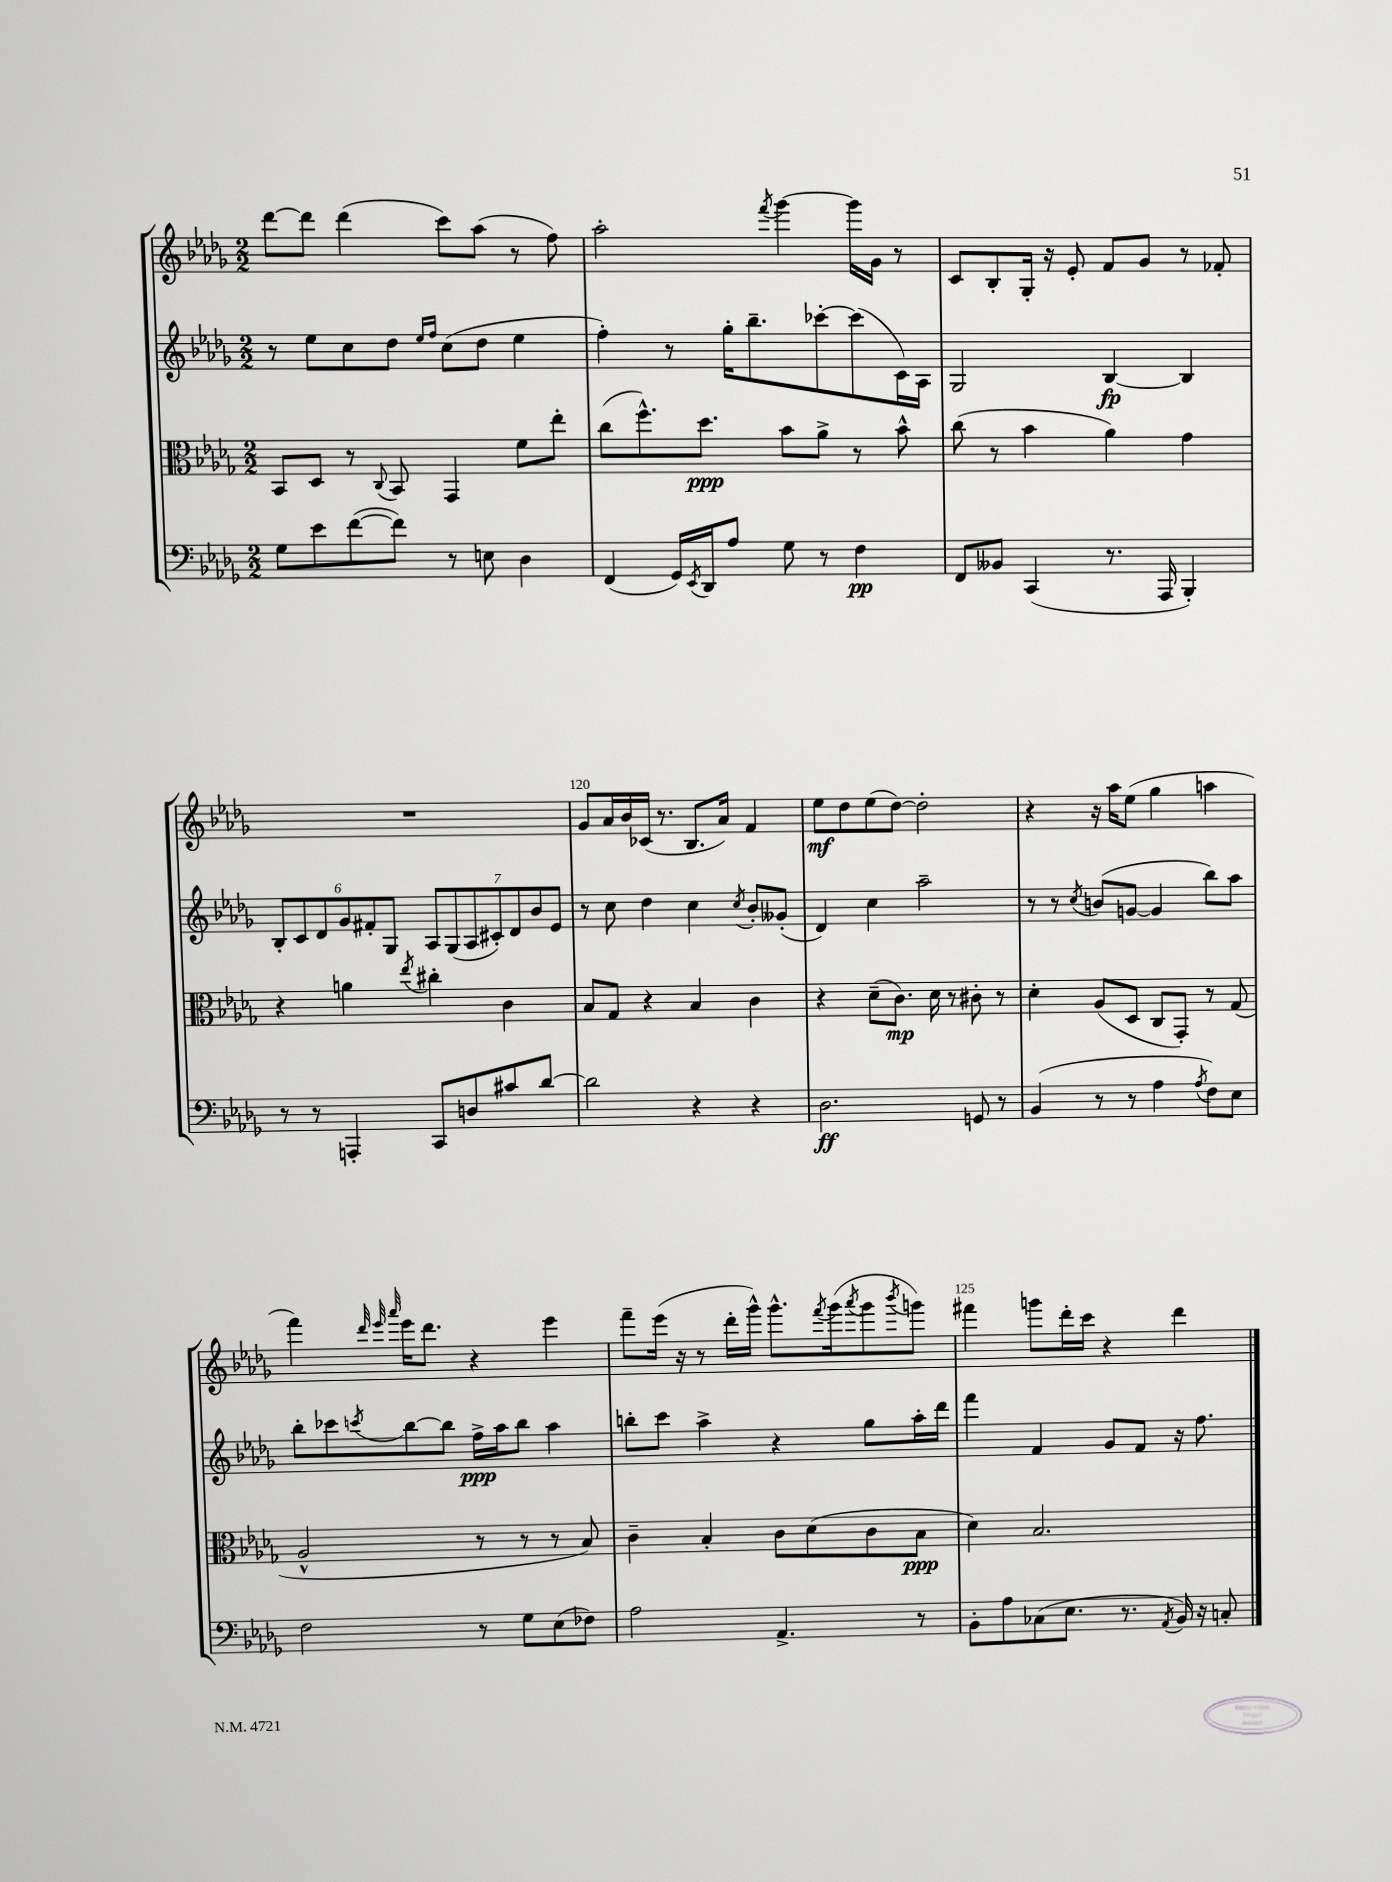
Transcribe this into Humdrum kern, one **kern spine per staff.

**kern	**kern	**kern	**kern
*staff4	*staff3	*staff2	*staff1
*clefF4	*clefC3	*clefG2	*clefG2
*k[b-e-a-d-g-]	*k[b-e-a-d-g-]	*k[b-e-a-d-g-]	*k[b-e-a-d-g-]
*M2/2	*M2/2	*M2/2	*M2/2
8G-\L	8BB-/L	8r	[8ddd-\L
8e-\	8D-/J	8ee-\L	8ddd-\]J
([8f\	8r	8cc\	(4ddd-\
.	8qqC/	.	.
8f\]J)	8BB-/	8dd-\J	.
.	.	16qqee-/LL	.
.	.	16qqff/JJ	.
8r	4GG-/	(8cc\L	8ccc\L)
8E\	.	8dd-\J	(8aa-\J
4D-\	8f\L	4ee-\	8r
.	8ee-'\J	.	8ff\)
=	=	=	=
(4FF/	(8cc\L	4ff'\)	2aa-'\
.	8.ff^^\)	.	.
16GG-/LL)	.	8r	.
8qEE-/	.	.	.
16DD-/J	8.dd-\J	.	.
8A-/J	.	16gg-'\LK	.
.	.	8.bb-~\	.
.	.	.	8qfff/
8G-\	8b-\L	.	[4ggg-\
8r	8a-^\J	[8ccc-'\	.
4F\	8r	(8ccc-\]	16ggg-\]LL
.	.	.	16g-\JJ
.	8b-^^\	16c\L)	8r
.	.	16A-\JJ	.
=	=	=	=
8FF/L	(8cc\	2G-/	8c/L
8BB--/J	8r	.	8B-'/
(4CC/	4b-\	.	16G-'/Jk
.	.	.	16r
.	.	.	8e-'/
8.r	4a-\)	[4B-/	8f/L
.	.	.	8g-/J
16AAA-/	.	.	.
4BBB-'/)	4g-\	4B-/]	8r
.	.	.	8f-'/
=	=	=	=
8r	4r	12B-'/L	1r
.	.	12c/	.
8r	.	.	.
.	.	12d-/	.
4AAA'/	4a\	12g-/	.
.	.	12f#'/	.
.	.	12G-/J	.
.	8qee-/	.	.
8CC/L	4cc#'\	14A-/L	.
.	.	(14G-/	.
8D/	.	.	.
.	.	14A-/	.
.	.	14c#'/)	.
8c#/	4c\	.	.
.	.	14d-/	.
.	.	14b-/	.
[8d-/J	.	.	.
.	.	14e-/J	.
=	=	=	=
2d-\]	8B-/L	8r	8g-/L
.	8G-/J	8cc\	16a-/L
.	.	.	16b-/
.	4r	4dd-\	(16c-/JJ
.	.	.	8.r
4r	4B-/	4cc\	8.B-/L
.	.	.	16a-/Jk)
.	.	8qcc/	.
4r	4c\	8b-'/L	4f/
.	.	(8g--'/J	.
=	=	=	=
2.D-\	4r	4d-/)	8ee-\L
.	.	.	8dd-\
.	(8d-~\L	4cc\	(8ee-\
.	8.c\J)	.	[8dd-\J)
.	.	2aa-~\	2dd-'\]
.	16d-\	.	.
.	8r	.	.
8GG/	8c#'\	.	.
8r	8r	.	.
=	=	=	=
(4BB-/	4d-'\	8r	4r
.	.	8r	.
.	.	8qcc/	.
8r	(8A-/L	(8b/L	16r
.	.	.	16aa-\LK
8r	8D-/J	[8g/J	(8ee-\J
4A-\	8C/L	4g/]	4gg-\
.	8GG-'/J)	.	.
8qA-/	.	.	.
8F\L)	8r	8bb-\L)	4aa\
8E-\J	(8G-/	8aa-\J	.
=	=	=	=
2F\	2A-^^/	8bb-'\L	4fff\)
.	.	8ccc-\	.
.	.	.	32qqddd-/
.	.	.	32qqeee-/
.	.	8qccc/	32qqaaa-/
.	.	[8bb-\	16eee-\LK
.	.	.	8.ddd-\J
.	.	8bb-\]J	.
8r	8r	16ff^\LL	4r
.	.	16aa-\J	.
8G-\L	8r	8bb-\J	.
(8E-\	8r	4aa-\	4eee-\
8F-\J)	8B-/)	.	.
=	=	=	=
2A-\	4c~\	8bb'\L	8fff~\L
.	.	8ccc\J	(16eee-\Jk
.	.	.	16r
.	4B-'/	4aa-^\	8r
.	.	.	16ddd-'\LL
.	.	.	16ggg-^^\JJ)
4.AA-^/	8c\L	4r	8.ggg-^^\L
.	(8d-\	.	.
.	.	.	8qfff/
.	.	.	(16ggg-\k
.	.	.	8qaaa-/
.	8c\	8gg-\L	8ggg-\
.	.	.	8qbbb-/
8r	8B-\J	16aa-'\L	8ggg\J)
.	.	16ddd-\JJ	.
=	=	=	=
8BB-'\L	4d-\)	4fff\	4fff#\
8A-\	.	.	.
(8C-\	2.B-/	4f/	8ggg\L
8.E-\J	.	.	16ddd-'\L
.	.	.	16ccc\JJ
.	.	8g-/L	4r
8.r	.	.	.
.	.	8f/J	.
8qAA-/	.	.	.
16BB-/)	.	16r	4ddd-\
16r	.	8.ff\	.
8C'/	.	.	.
==	==	==	==
*-	*-	*-	*-
